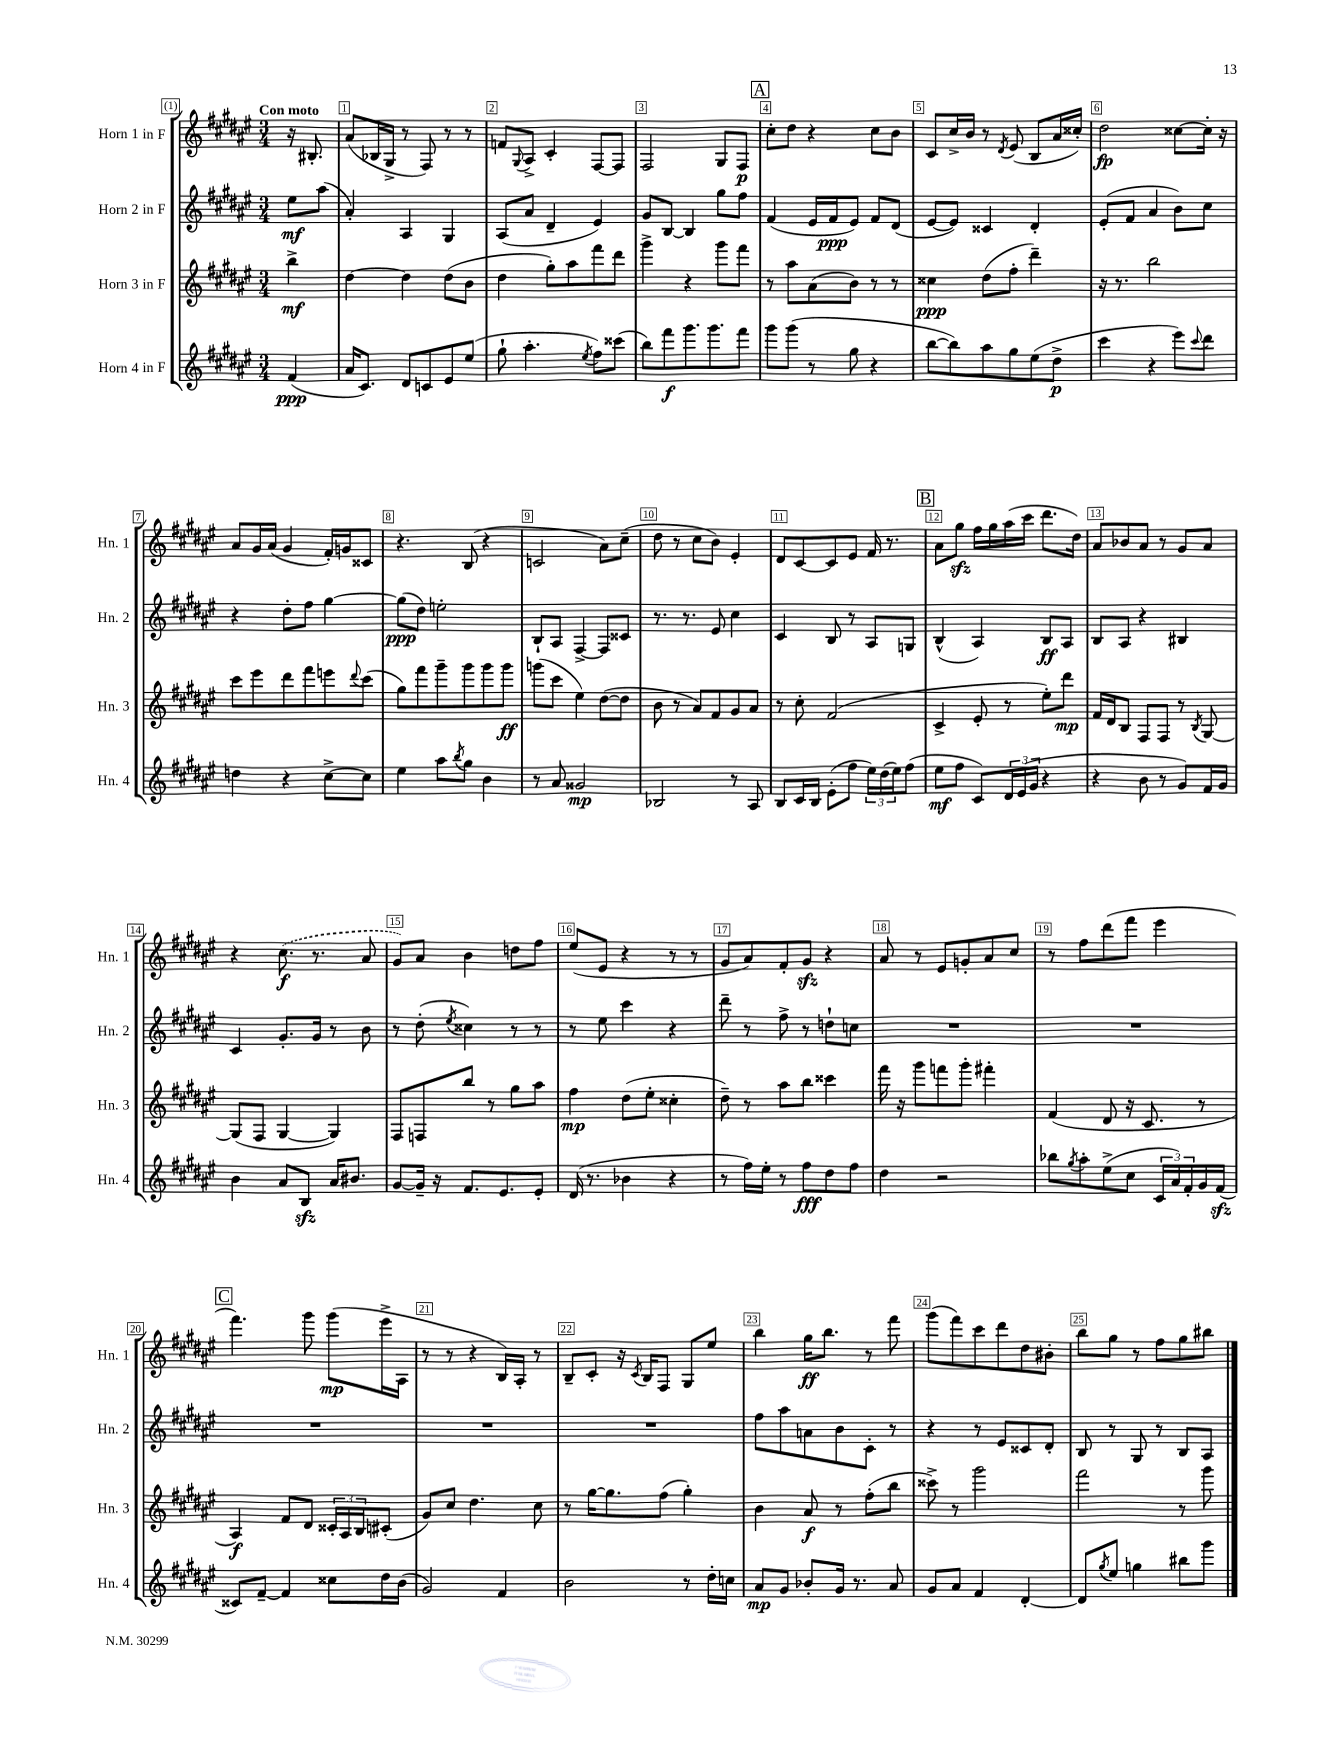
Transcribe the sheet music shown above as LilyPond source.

<<
\new StaffGroup <<
\new Staff = "s0" \with { instrumentName = "Horn 1 in F" shortInstrumentName = "Hn. 1" } {
    \clef treble \key fis \major \numericTimeSignature \time 3/4 \partial 4 \tempo "Con moto"
    r16 bis8.-. |
    ais'8( bes16 gis16-> r8 fis8) r8 r8 |
    f'8 \appoggiatura { gis8 } ais8-> cis'4-. fis8~ fis8 |
    fis2 gis8 fis8\p |
    \mark \markup { \box "A" } cis''8-. dis''8 r4 cis''8 b'8 |
    cis'8 cis''16-> b'16 r8 \acciaccatura { dis'8 } eis'8( b8 ais'16 cisis''16-.) |
    dis''2\fp cisis''8~ cisis''16-. r16 |
    ais'8 gis'16 ais'16( gis'4 fis'16-.) g'16 cisis'8 |
    r4. b8( r4 |
    c'2 ais'8) cis''8--( |
    dis''8 r8 cis''8 b'8) eis'4-. |
    dis'8 cis'8~ cis'8 eis'8 fis'16 r8. |
    \mark \markup { \box "B" } ais'8 gis''8\sfz fis''16 gis''16 ais''16( cis'''16 dis'''8. dis''16) |
    ais'8 bes'8 ais'8 r8 gis'8 ais'8 |
    r4 \once \slurDashed cis''8.\f( r8. ais'8 |
    gis'8) ais'8 b'4 d''8 fis''8 |
    eis''8( eis'8 r4 r8 r8 |
    gis'8 ais'8) fis'8-. gis'8\sfz r4 |
    ais'8 r8 eis'8 g'8-. ais'8 cis''8 |
    r8 fis''8 dis'''8( fis'''8 eis'''4 |
    \mark \markup { \box "C" } fis'''4.) gis'''8 gis'''8\mp( eis'''16-> ais16 |
    r8 r8 r4 b16) ais16-. r8 |
    b8-- cis'8-. r16 \acciaccatura { cis'8 } b16 fis8 gis8 eis''8 |
    b''4 gis''16\ff b''8. r8 fis'''8 |
    gis'''8( fis'''8) cis'''8 dis'''8 dis''8 bis'8-. |
    b''8 gis''8 r8 fis''8 gis''8 bis''8 \bar "|." |
}
\new Staff = "s1" \with { instrumentName = "Horn 2 in F" shortInstrumentName = "Hn. 2" } {
    \clef treble \key fis \major \numericTimeSignature \time 3/4 \partial 4
    eis''8\mf ais''8( |
    ais'4-.) ais4 gis4 |
    ais8( ais'8 dis'4-- eis'4) |
    gis'8 b8~ b4 gis''8 fis''8 |
    \mark \markup { \box "A" } fis'4( eis'16 fis'16\ppp eis'8) fis'8 dis'8( |
    eis'8~ eis'8) cisis'4 dis'4-. |
    eis'8-.( fis'8 ais'4 b'8) cis''8 |
    r4 dis''8-. fis''8 gis''4~ |
    gis''8\ppp( dis''8) e''2-. |
    b8-! ais8 fis4~-> fis8 cisis'8 |
    r8. r8. eis'8 cis''4 |
    cis'4 b8 r8 ais8 g8 |
    \mark \markup { \box "B" } b4-^( ais4) b8\ff ais8 |
    b8 ais8 r4 bis4 |
    cis'4 gis'8.-. gis'16 r8 b'8 |
    r8 dis''8-.( \acciaccatura { eis''8 } cisis''4) r8 r8 |
    r8 eis''8 cis'''4 r4 |
    dis'''8-- r8 fis''8-> r8 d''8-! c''8 |
    R2. |
    R2. |
    \mark \markup { \box "C" } R2. |
    R2. |
    R2. |
    fis''8 ais''8 a'8 b'8 cis'8-. r8 |
    r4 r8 eis'8 cisis'8 dis'8-. |
    b8 r8 gis8 r8 b8 ais8 \bar "|." |
}
\new Staff = "s2" \with { instrumentName = "Horn 3 in F" shortInstrumentName = "Hn. 3" } {
    \clef treble \key fis \major \numericTimeSignature \time 3/4 \partial 4
    b''4->\mf |
    dis''4~ dis''4 dis''8( b'8 |
    dis''4 gis''8-.) ais''8 fis'''8 dis'''8 |
    gis'''4-> r4 gis'''8 fis'''8 |
    \mark \markup { \box "A" } r8 ais''8 ais'8( b'8) r8 r8 |
    cisis''4\ppp dis''8( fis''8-. dis'''4--) |
    r16 r8. b''2 |
    cis'''8 eis'''8 dis'''8 fis'''8 e'''8 \appoggiatura { dis'''8 } cis'''8( |
    gis''8) fis'''8 gis'''8-- gis'''8 gis'''8 gis'''8\ff |
    g'''8( cis'''8 eis''4) dis''8~( dis''8 |
    b'8 r8 ais'8) fis'8 gis'8 ais'8 |
    r8 cis''8-. fis'2( |
    \mark \markup { \box "B" } cis'4-> eis'8-. r8 eis''8-.) dis'''8\mp |
    fis'16 dis'16 b8 fis8 fis8 r8 \acciaccatura { b8 } gis8~ |
    gis8( fis8 gis4~ gis4) |
    fis8 f8 b''8 r8 gis''8 ais''8 |
    fis''4\mp dis''8( eis''8-. cisis''4-. |
    dis''8--) r8 ais''8 b''8 cisis'''4 |
    fis'''16 r16 gis'''8 f'''8 gis'''8-. fis'''4-. |
    fis'4( dis'8 r16 cis'8. r8 |
    \mark \markup { \box "C" } ais4\f) fis'8 dis'8 \tuplet 3/2 { cisis'16-. ais16 b16 } cis'8-.( |
    gis'8) cis''8 dis''4. cis''8 |
    r8 gis''16~ gis''8. fis''8( gis''4-.) |
    b'4 ais'8\f r8 fis''8-.( b''8 |
    cisis'''8->) r8 gis'''2 |
    fis'''2 r8 gis'''8 \bar "|." |
}
\new Staff = "s3" \with { instrumentName = "Horn 4 in F" shortInstrumentName = "Hn. 4" } {
    \clef treble \key fis \major \numericTimeSignature \time 3/4 \partial 4
    fis'4\ppp( |
    ais'16 cis'8.) dis'8 c'8 eis'8 eis''8( |
    gis''8-! ais''4.-. \acciaccatura { eis''8 } fis''8) cisis'''8( |
    b''8) fis'''8\f gis'''8. gis'''8. fis'''8 |
    \mark \markup { \box "A" } gis'''8 gis'''8( r8 gis''8 r4 |
    b''8~ b''8) ais''8 gis''8 eis''8( dis''8->\p |
    cis'''4 r4 eis'''8) \appoggiatura { cis'''8 } dis'''8 |
    d''4 r4 cis''8~-> cis''8 |
    eis''4 ais''8 \acciaccatura { b''8 } gis''8 b'4 |
    r8 ais'8 gisis'2\mp |
    bes2 r8 ais8 |
    b8 cis'16 b16 eis'8-.( fis''8 \tuplet 3/2 { eis''16) dis''16( eis''16) } fis''8( |
    \mark \markup { \box "B" } eis''8\mf fis''8 cis'8) \tuplet 3/2 { dis'16 eis'16( gis'16 } r4 |
    r4 b'8 r8 gis'8) fis'16 gis'16 |
    b'4 ais'8 b8\sfz ais'16 bis'8. |
    gis'8~ gis'16-- r16 fis'8. eis'8. eis'8-. |
    dis'16( r8. bes'4 r4 |
    r8 fis''16) eis''16-. r8 fis''8\fff dis''8 fis''8 |
    dis''4 r2 |
    bes''8 \acciaccatura { gis''8 } ais''8-. eis''8->( cis''8 \tuplet 3/2 { cis'16 ais'16) fis'16-. } gis'16 fis'16\sfz( |
    \mark \markup { \box "C" } cisis'8) fis'8~-- fis'4 cisis''8 dis''16 b'16( |
    gis'2) fis'4 |
    b'2 r8 dis''16-. c''16 |
    ais'8\mp gis'8 bes'8-. gis'16 r8. ais'8 |
    gis'8 ais'8 fis'4 dis'4~-. |
    dis'8 \acciaccatura { gis''8 } eis''8 g''4 bis''8 gis'''8 \bar "|." |
}
>>
>>
\layout { \context { \Score \override BarNumber.break-visibility = ##(#f #t #t) barNumberVisibility = #all-bar-numbers-visible \override BarNumber.stencil = #(make-stencil-boxer 0.1 0.3 ly:text-interface::print) } }
